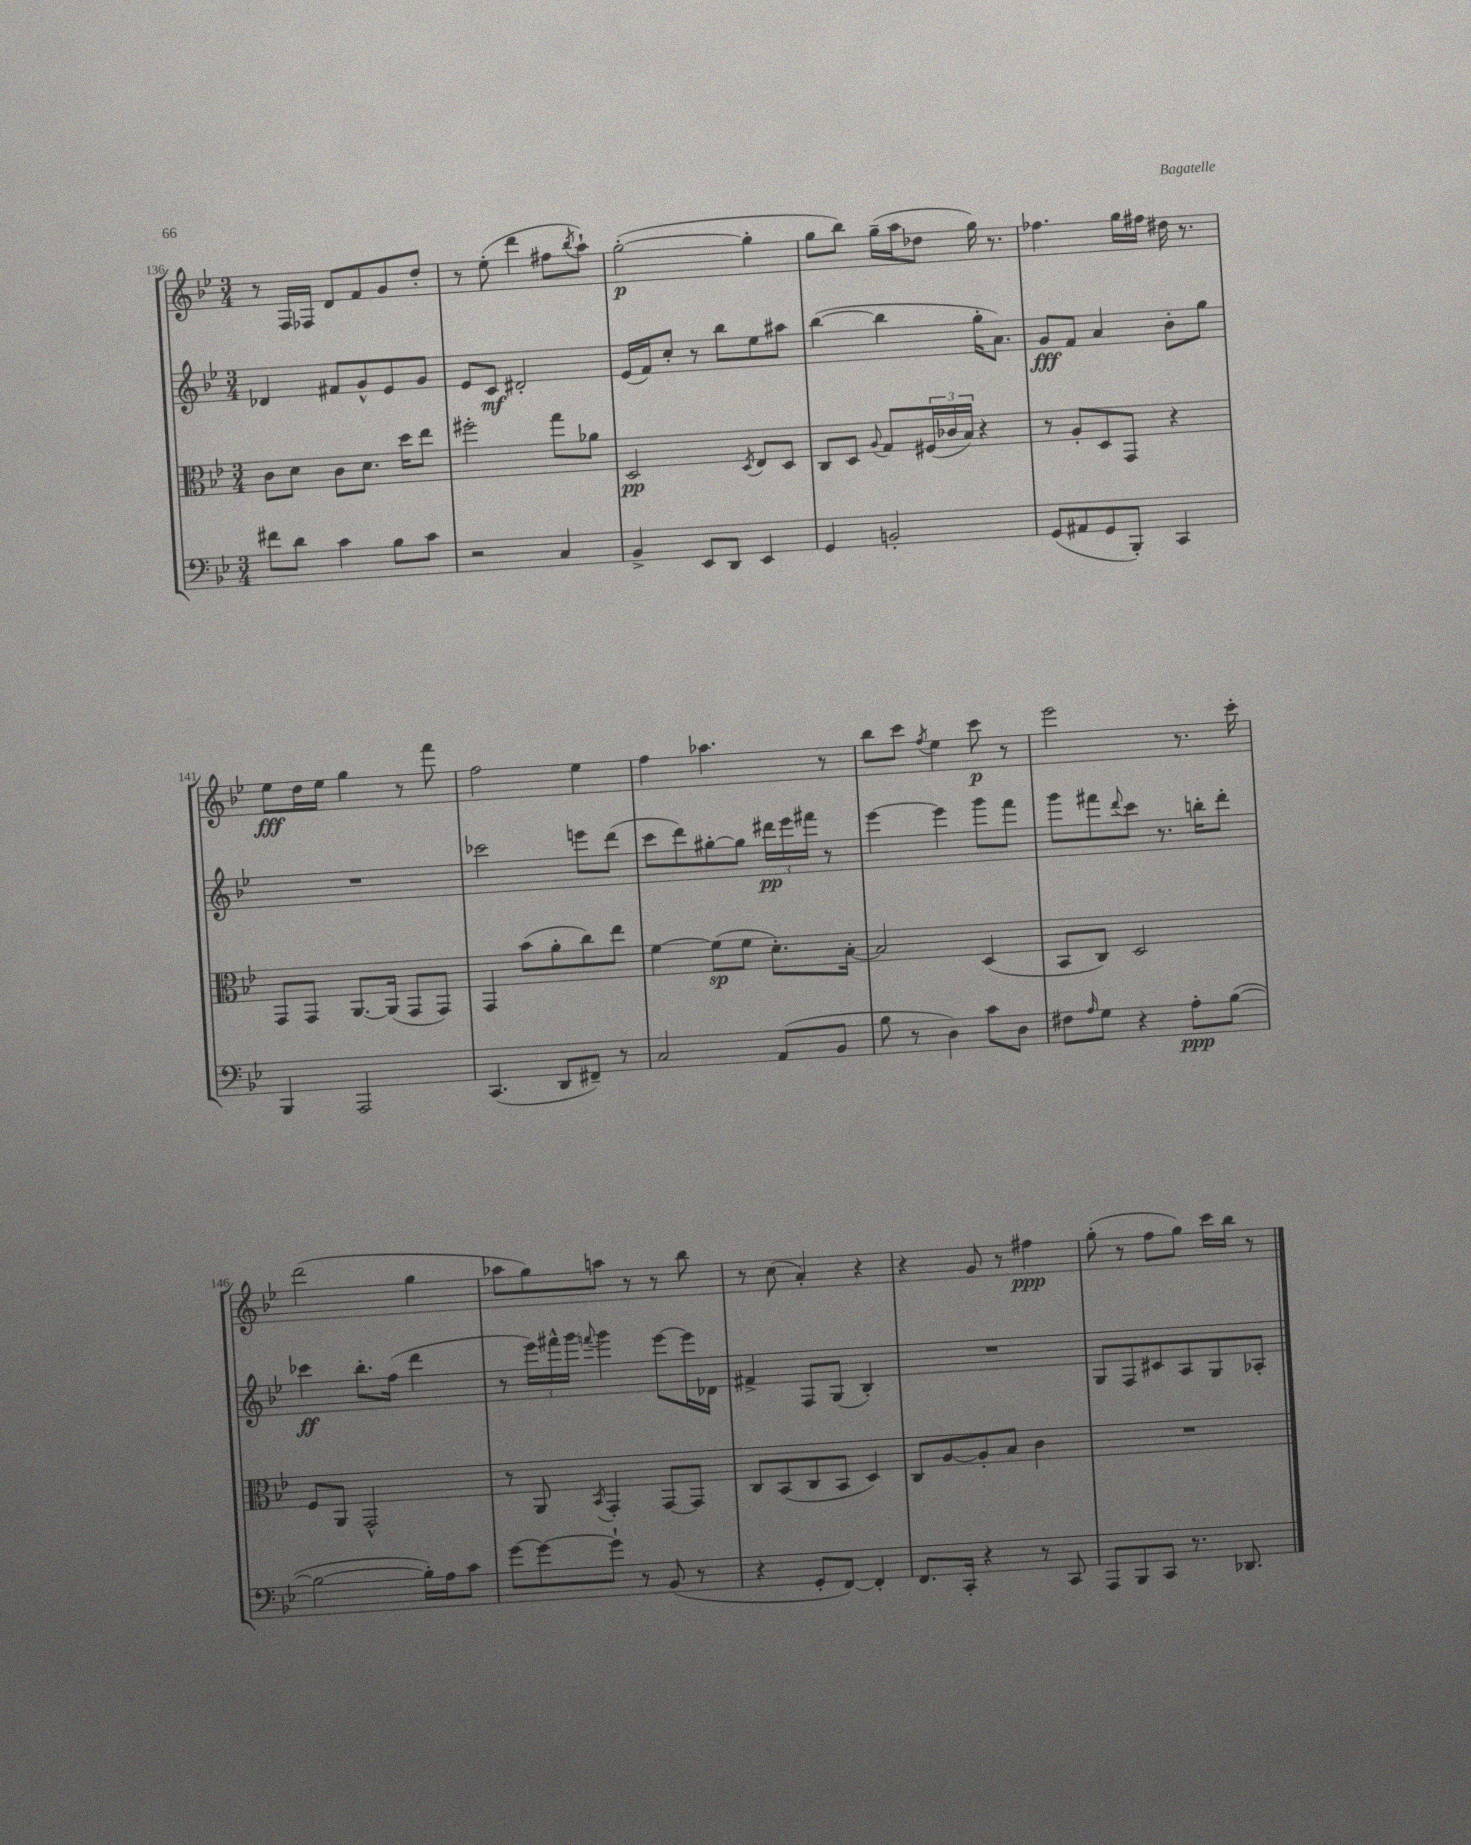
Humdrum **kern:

**kern	**dynam	**kern	**dynam	**kern	**dynam	**kern	**dynam
*part4	*part4	*part3	*part3	*part2	*part2	*part1	*part1
*staff4	*staff4	*staff3	*staff3	*staff2	*staff2	*staff1	*staff1
*clefF4	*	*clefC3	*	*clefG2	*	*clefG2	*
*k[b-e-]	*	*k[b-e-]	*	*k[b-e-]	*	*k[b-e-]	*
*M3/4	*	*M3/4	*	*M3/4	*	*M3/4	*
=136	=136	=136	=136	=136	=136	=136	=136
8f#X\L	.	8c\L	.	4d-X/	.	8r	.
8d\J	.	8d\J	.	.	.	16F/LL	.
.	.	.	.	.	.	16F-X/JJ	.
4c\	.	8c\L	.	8f#X/L	.	8d/L	.
.	.	8.d\J	.	8g^^/	.	8f/	.
8B-\L	.	.	.	8e-/	.	8g/	.
.	.	16dd\KL	.	.	.	.	.
8c\J	.	8ee-\J	.	8g/J	.	8dd'/J	.
=137	=137	=137	=137	=137	=137	=137	=137
2r	.	2ff#X'\	.	8e-/L	.	8r	.
.	.	.	.	8c/J	mf	(8ee-'\	.
.	.	.	.	2d#X'/	.	4ddd\	.
4C/	.	8gg\L	.	.	.	8ff#X\L	.
.	.	.	.	.	.	8qbb-/	.
.	.	8a-X\J	.	.	.	8aa`\J)	.
=138	=138	=138	=138	=138	=138	=138	=138
4BB-^/	.	2D/	pp	(16e-/LL	.	([2gg'\	p
.	.	.	.	16f/J)	.	.	.
.	.	.	.	8cc'/J	.	.	.
8EE-/L	.	.	.	8r	.	.	.
8DD/J	.	.	.	8bb-\L	.	.	.
.	.	8qD/	.	.	.	.	.
4EE-/	.	8E-/L	.	8ee-\	.	4gg'\]	.
.	.	8D/J	.	8aa#X\J	.	.	.
=139	=139	=139	=139	=139	=139	=139	=139
4GG/	.	8C/L	.	([4bb-\	.	8gg\L	.
.	.	8D/J	.	.	.	8bb-\J)	.
.	.	8qqA/	.	.	.	.	.
2BBn'/	.	8G/L	.	4bb-\]	.	(16gg~\LL	.
.	.	.	.	.	.	16aa\J	.
.	.	(24F#X/L	.	.	.	8dd-X\J	.
.	.	24c-X/	.	.	.	.	.
.	.	24B-/JJ)	.	.	.	.	.
.	.	4r	.	16gg'\KL	.	16gg\)	.
.	.	.	.	8.a\J)	.	8.r	.
=140	=140	=140	=140	=140	=140	=140	=140
(8GG/L	.	8r	.	8g/L	fff	4.ff-X\	.
8AA#X/	.	8A'/L	.	8f/J	.	.	.
8GG/	.	8D/	.	4a/	.	.	.
8BBB-'/J)	.	8GG/J	.	.	.	16gg\LL	.
.	.	.	.	.	.	16ff#X\JJ	.
4CC/	.	4r	.	8b-'\L	.	16dd#X\	.
.	.	.	.	.	.	8.r	.
.	.	.	.	8gg\J	.	.	.
!!LO:LB:g=z
=141	=141	=141	=141	=141	=141	=141	=141
4BBB-/	.	8GG/L	.	2.r	.	8ee-\L	fff
.	.	8GG/J	.	.	.	16dd\L	.
.	.	.	.	.	.	16ee-\JJ	.
2AAA/	.	[8.AA/L	.	.	.	4gg\	.
.	.	(16AA/Jk]	.	.	.	.	.
.	.	8GG/L	.	.	.	8r	.
.	.	8GG/J)	.	.	.	8fff\	.
=142	=142	=142	=142	=142	=142	=142	=142
(4.CC/	.	4GG/	.	2ccc-X\	.	2ff\	.
.	.	(8b-\L	.	.	.	.	.
8DD/L	.	8a'\	.	.	.	.	.
8FF#X~/J)	.	8cc\)	.	8eeen\L	.	4ee-\	.
8r	.	8ee-\J	.	(8ddd\J	.	.	.
=143	=143	=143	=143	=143	=143	=143	=143
2C/	.	[4f\	.	8ccc\L	.	4ff\	.
.	.	.	.	8ddd\)	.	.	.
.	.	(8f\L]	sp	[8gg#X'\	.	4.aa-X\	.
.	.	8f\J	.	8gg#\J]	.	.	.
(8AA/L	.	8.d'\L)	.	24ddd#X\LL	pp	.	.
.	.	.	.	24eee-\	.	.	.
.	.	.	.	24fff#X\JJ	.	.	.
8BB-/J	.	.	.	8r	.	8r	.
.	.	[16B-'\Jk	.	.	.	.	.
=144	=144	=144	=144	=144	=144	=144	=144
8B-\	.	2B-/]	.	[4eee-\	.	8bb-\L	.
8r	.	.	.	.	.	8ccc\J	.
.	.	.	.	.	.	8qff/	.
4D\)	.	.	.	4eee-\]	.	4ee-\	.
8c\L	.	(4D/	.	8ggg\L	.	8ccc\	p
8D\J	.	.	.	8fff\J	.	8r	.
=145	=145	=145	=145	=145	=145	=145	=145
8F#X\L	.	8BB-/L	.	8ggg\L	.	2eee-\	.
16qqA/	.	.	.	.	.	.	.
8G\J	.	8C/J)	.	8fff#X\	.	.	.
.	.	.	.	8qqddd/	.	.	.
4r	.	2D/	.	8ccc\J	.	.	.
.	.	.	.	8.r	.	.	.
8A'\L	ppp	.	.	.	.	8.r	.
.	.	.	.	16bbn'\KL	.	.	.
([8B-\J	.	.	.	8ddd'\J	.	.	.
.	.	.	.	.	.	16ccc'\	.
!!LO:LB:g=z
=146	=146	=146	=146	=146	=146	=146	=146
2B-\_	.	8F/L	.	4ccc-X\	ff	(2ddd\	.
.	.	8AA/J	.	.	.	.	.
.	.	2GG^^/	.	8.bb-'\L	.	.	.
.	.	.	.	(16ff\Jk	.	.	.
16B-'\LL])	.	.	.	4ddd\	.	4gg\	.
16A\J	.	.	.	.	.	.	.
8c\J	.	.	.	.	.	.	.
=147	=147	=147	=147	=147	=147	=147	=147
[8g\L	.	8r	.	8r	.	8aa-X\L	.
8g\_	.	8AA/	.	24eee-\LL)	.	8gg\)	.
.	.	.	.	24fff#X^^\	.	.	.
.	.	.	.	24ggg\JJ	.	.	.
.	.	8qBB-/	.	8qqfffn/	.	.	.
8g`\J]	.	4GG'/	.	4ggg\	.	8aan\J	.
8r	.	.	.	.	.	8r	.
(8BB-/	.	[8GG/L	.	[8eee-\L	.	8r	.
8r	.	8GG/J]	.	16eee-\L]	.	8bb-\	.
.	.	.	.	16d-X\JJ	.	.	.
=148	=148	=148	=148	=148	=148	=148	=148
4r	.	8C/L	.	4f#X^/	.	8r	.
.	.	(8BB-/	.	.	.	(8cc\	.
8GG'/L	.	8C/	.	8F/L	.	4a'/)	.
[8FF/J)	.	8BB-/J	.	(8G/J	.	.	.
4FF'/]	.	4D/)	.	4B-'/)	.	4r	.
=149	=149	=149	=149	=149	=149	=149	=149
8.FF/L	.	8C/L	.	2.r	.	4r	.
.	.	[8A/	.	.	.	.	.
16CC'/Jk	.	.	.	.	.	.	.
4r	.	8A'/]	.	.	.	8g/	.
.	.	8B-/J	.	.	.	8r	.
8r	.	4c\	.	.	.	4ff#X\	ppp
8CC/	.	.	.	.	.	.	.
=150	=150	=150	=150	=150	=150	=150	=150
8AAA/L	.	2.r	.	8G/L	.	(8gg'\	.
8BBB-/	.	.	.	8F/	.	8r	.
8CC/J	.	.	.	8c#X/	.	8ff\L	.
8.r	.	.	.	8A/	.	8gg\J)	.
.	.	.	.	8G/	.	16ccc\LL	.
8.DD-X/	.	.	.	.	.	16bb-\JJ	.
.	.	.	.	8A-X'/J	.	8r	.
==	==	==	==	==	==	==	==
*-	*-	*-	*-	*-	*-	*-	*-
